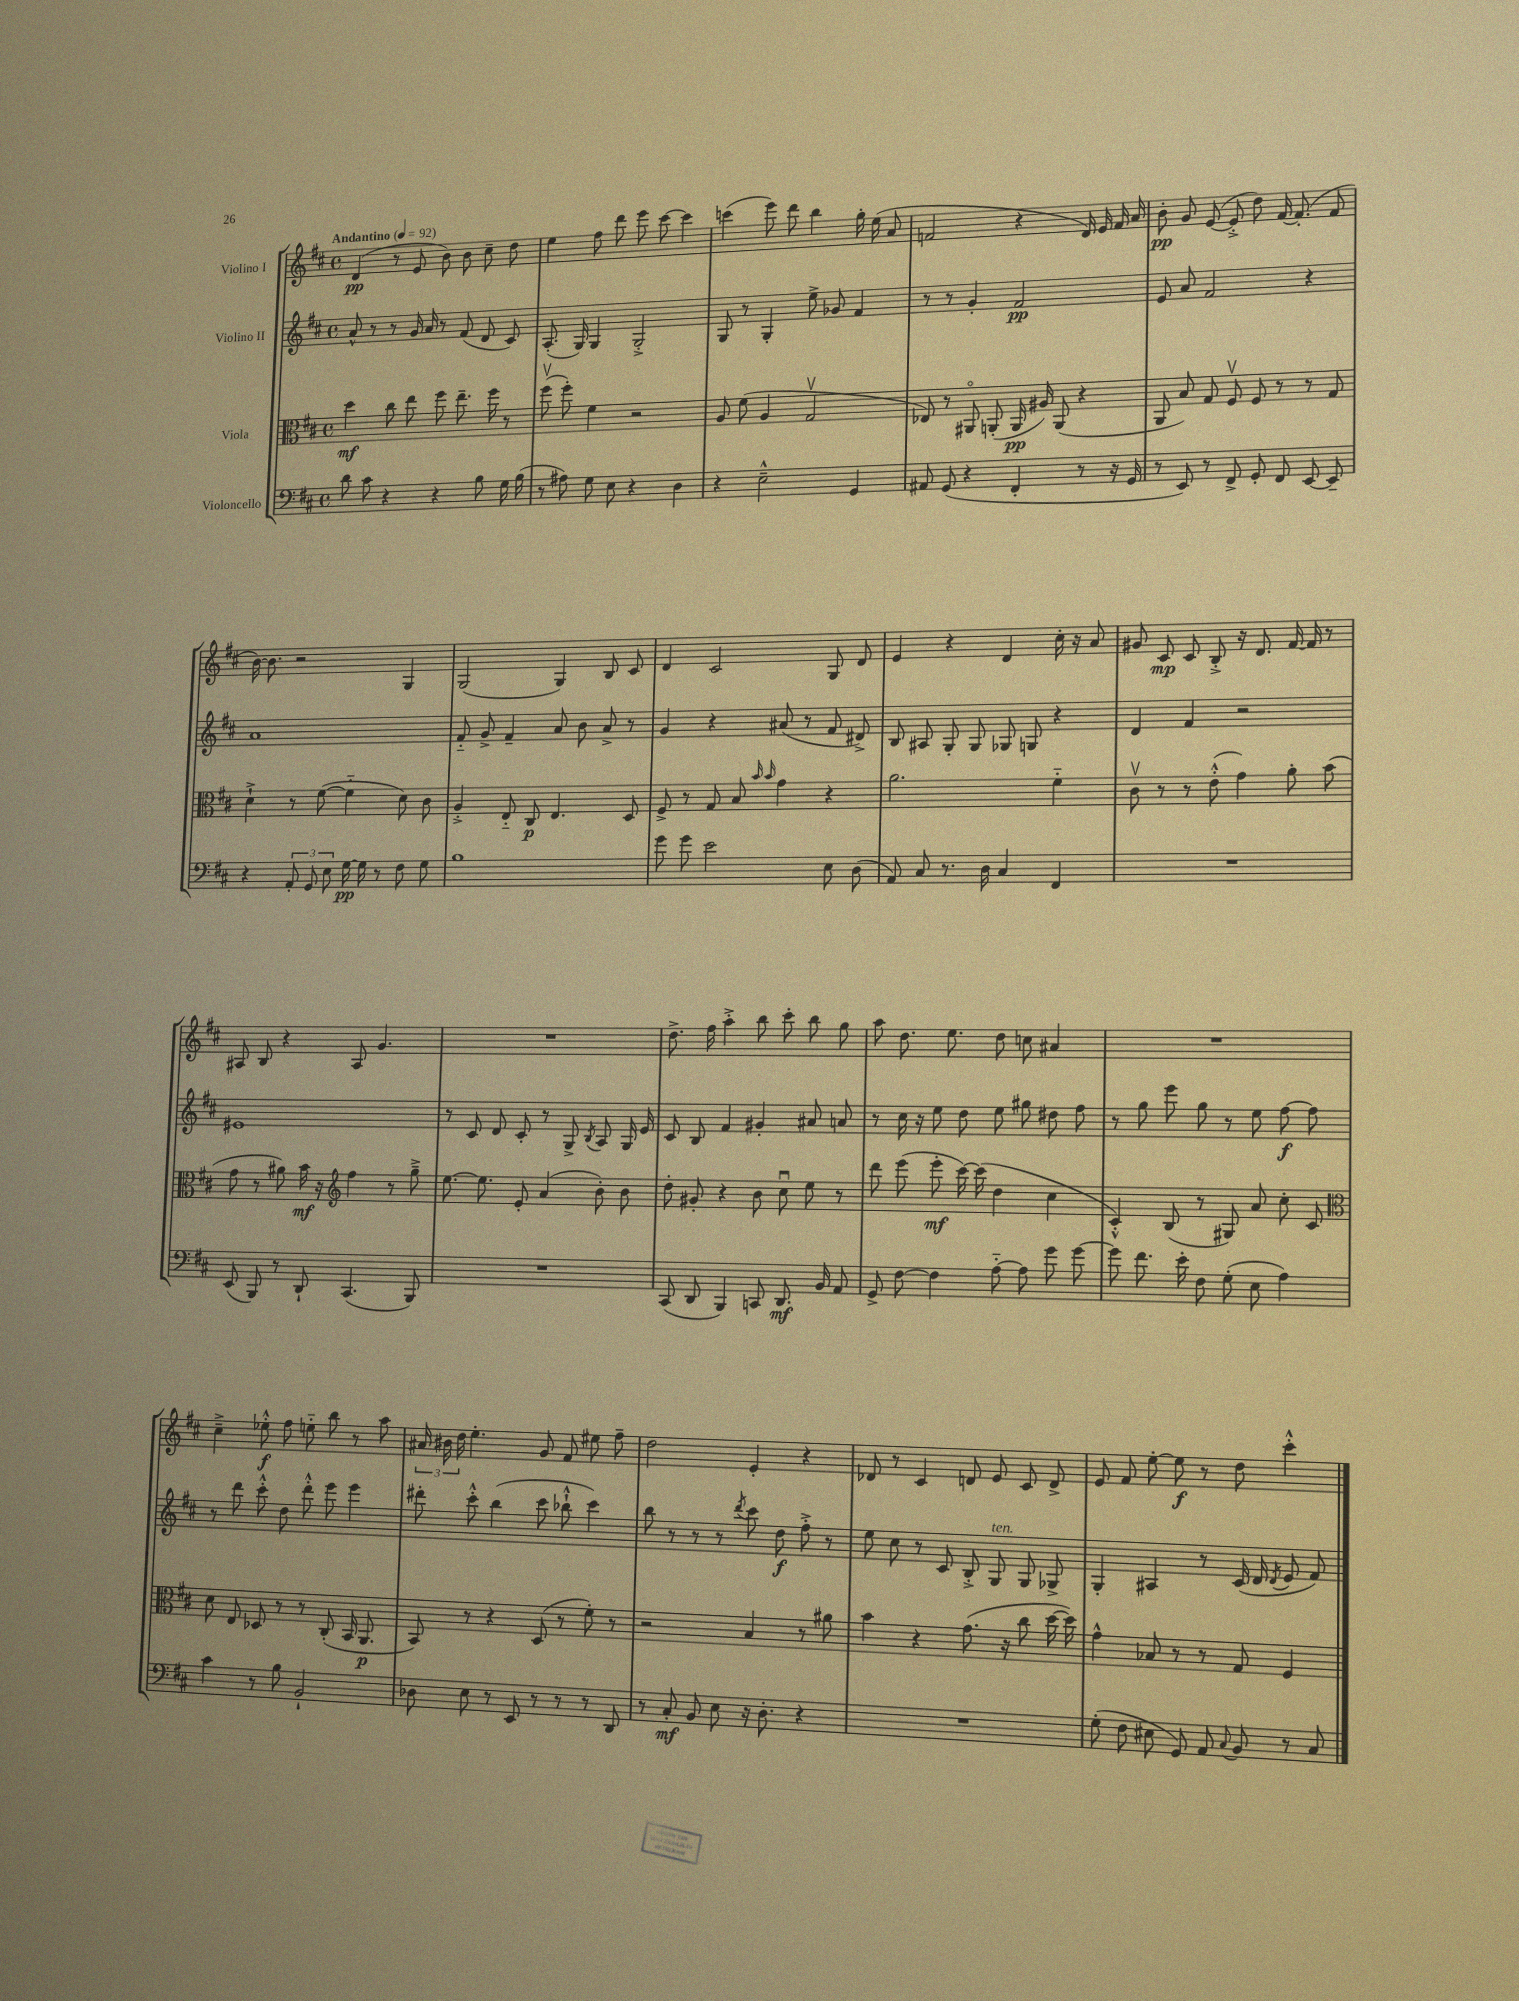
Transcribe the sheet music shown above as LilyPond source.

<<
\new StaffGroup <<
\new Staff = "s0" \with { instrumentName = "Violino I" } {
    \clef treble \key d \major \defaultTimeSignature \time 4/4 \tempo "Andantino" 4 = 92
    \autoBeamOff d'4\pp( r8 e'8 b'8) b'8 cis''8-- d''8 |
    e''4 fis''8 d'''8 e'''8 cis'''8~ cis'''4 |
    c'''4( e'''8) d'''8 b''4 g''16-. e''16( a'8 |
    f'2 r4 d'16) e'16 f'16 a'16 |
    b'8-.\pp g'8 e'8~( e'8-.-> d''8) fis'16~ fis'8.-.( fis'8 |
    b'16~) b'8. r2 g4 |
    g2( g4) b8 cis'8 |
    d'4 cis'2 g8 d'8 |
    e'4 r4 d'4 cis''16-. r16 a'8 |
    gis'8 cis'8\mp cis'8 b8-.-> r16 d'8. fis'16~ fis'16 r8 |
    ais8 b8 r4 ais8 g'4. |
    R1 |
    d''8.-> fis''16 a''4-.-> b''8 cis'''8-. b''8 g''8 |
    a''8 d''8. e''8. d''8 c''8 ais'4 |
    R1 |
    cis''4---> ees''8-.-^\f fis''8 e''8-_ b''8 r8 a''8 |
    \tuplet 3/2 { ais'16 bis'16 d''16 } e''4.-. g'8 fis'8 eis''8 fis''8-- |
    d''2 e'4-. r4 |
    des'8 r8 cis'4 d'8 e'8 cis'8 d'8-> |
    e'8 fis'8 e''8~-. e''8\f r8 d''8 cis'''4-.-^ \bar "|." |
}
\new Staff = "s1" \with { instrumentName = "Violino II" } {
    \clef treble \key d \major \defaultTimeSignature \time 4/4
    \autoBeamOff a'8-^ r8 r8 g'16 a'16 r8 fis'8( d'8 cis'8) |
    a8.-.( g16) g4 g2-.-> |
    g8 r8 g4-. e''8-> ges'8 fis'4 |
    r8 r8 g'4-. fis'2\pp |
    e'8 a'8 fis'2 r4 |
    a'1 |
    fis'8-_ g'8-> fis'4-- a'8 b'8 a'8-> r8 |
    g'4 r4 ais'8( r8 fis'8 dis'8->) |
    b8 ais8 g8-. g8 ges8 g8 r4 |
    d'4 fis'4 r2 |
    eis'1 |
    r8 cis'8 d'8 cis'8-. r8 g8-> \acciaccatura { b8 } a8 g16 e'16 |
    cis'8 b8 fis'4 gis'4-. ais'8 a'8 |
    r8 cis''16 r16 e''8 d''8 e''8 gis''8 dis''8 fis''8 |
    r8 g''8 e'''8 g''8 r8 e''8 fis''8~\f fis''8 |
    r8 d'''8 cis'''8-.-^ d''8 d'''8-.-^ e'''8 e'''4 |
    dis'''8-. cis'''8-.-^ b''4( cis'''8 bes''8-!-^ cis'''4) |
    b''8 r8 r8 r8 \acciaccatura { d'''8 } cis'''8 d''8\f fis''8-.-> r8 |
    e''8 cis''8 r8 cis'8 b8-.-> g8^\markup { \italic "ten." } g8 ges8-> |
    g4-. ais4 r8 cis'16( d'16 \acciaccatura { d'8 } e'8 fis'8) \bar "|." |
}
\new Staff = "s2" \with { instrumentName = "Viola" } {
    \clef alto \key d \major \defaultTimeSignature \time 4/4
    \autoBeamOff d''4\mf cis''8 e''8 fis''8 e''8.-- fis''16 r8 |
    fis''8\upbow( fis''8-.) fis'4 r2 |
    a8 fis'8( a4 g2\upbow |
    ees8) r8 ais,8\flageolet a,8-.( a,16\pp ais16) a,8( r4 |
    a,8 b8) g8 fis8\upbow fis8 r8 r8 g8 |
    d'4-!-> r8 fis'8~( fis'4-_ d'8) cis'8 |
    a4-.-> e8-_ cis8\p e4. d8 |
    fis8-> r8 g8 b8 \grace { b'16 b'16 } g'4 r4 |
    a'2. fis'4-_ |
    cis'8\upbow r8 r8 e'8-.-^( g'4) a'8-. b'8( |
    g'8 r8 ais'8) b'16\mf r16 \clef treble fis''4 r8 g''8---> |
    e''8.~ e''8. e'8-. a'4( b'8-.) b'8 |
    d''8-. gis'8-. r4 b'8 cis''8\downbow e''8 r8 |
    d'''8 e'''8( e'''8-.\mf cis'''16~) cis'''16( d''4 cis''4 |
    cis'4-.-^) b8( r8 gis8) a'8 cis''8-. cis'8 |
    \clef alto d'8 e8 des8 r8 r8 cis8-.( b,16 a,8.\p |
    b,8) r8 r4 d8( r8 fis'8-.) r8 |
    r2 b4 r8 ais'8 |
    b'4 r4 g'8.( r16 cis''8 d''16~ d''16) |
    g'4-^ bes8 r8 r8 g8 fis4 \bar "|." |
}
\new Staff = "s3" \with { instrumentName = "Violoncello" } {
    \clef bass \key d \major \defaultTimeSignature \time 4/4
    \autoBeamOff d'8 cis'8 r4 r4 b8 g16 b16( |
    r8 ais8) g8 e8 r4 d4 |
    r4 e2---^ g,4 |
    ais,8 g,8( r4 fis,4-. r8 r16 g,16 |
    r8 e,8) r8 fis,8-> g,8-. fis,8 e,8~ e,8-- |
    r4 \tuplet 3/2 { a,8-. g,8 e8 } g16~\pp g16 r8 fis8 g8 |
    b1 |
    g'8 g'8 e'2 e8 d8( |
    a,8) cis8 r8. d16 cis4 fis,4 |
    R1 |
    e,8( b,,8) r8 d,8-! cis,4.( b,,8) |
    R1 |
    cis,8( d,8 b,,4) c,8 d,8.\mf b,16 a,8 |
    g,8-> fis8~ fis4 a8~-_ a8 g'8 g'8~ |
    g'8 fis'8. e'16-. fis8 g8-.( e8 a4) |
    cis'4 r8 b8 b,2-! |
    des8 e8 r8 e,8 r8 r8 r8 d,8 |
    r8 cis8-.\mf b,8 e8 r16 d8.-. r4 |
    R1 |
    g8-.( fis8 eis8 g,8) a,8 \appoggiatura { cis8 } b,8 r8 cis8 \bar "|." |
}
>>
>>
\layout { \context { \Score \remove "Bar_number_engraver" } }
